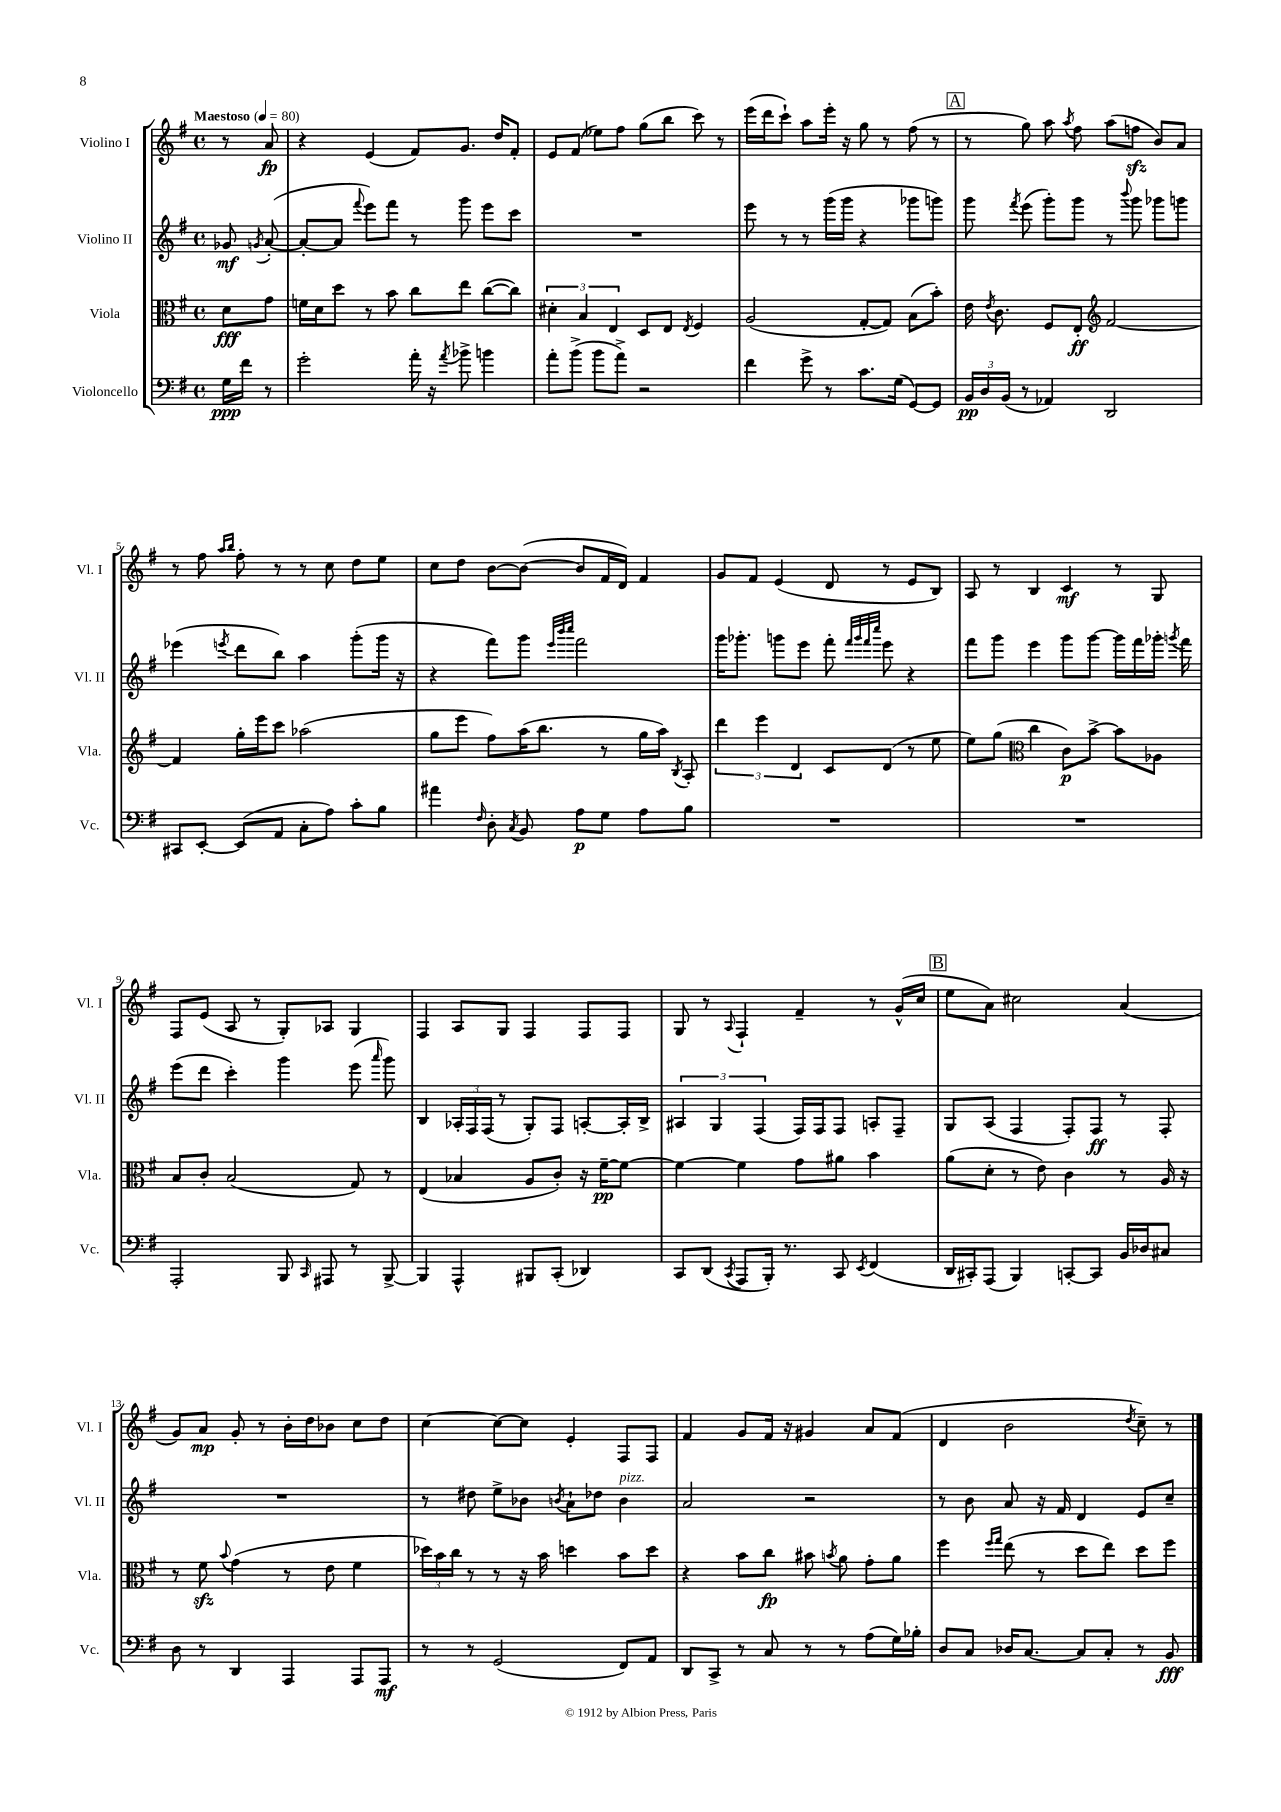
<<
\new StaffGroup <<
\new Staff = "s0" \with { instrumentName = "Violino I" shortInstrumentName = "Vl. I" } {
    \clef treble \key g \major \defaultTimeSignature \time 4/4 \partial 4 \tempo "Maestoso" 4 = 80
    \autoBeamOff r8 a'8\fp |
    r4 e'4( fis'8[) g'8.] d''16[ fis'8]-. |
    e'8[ fis'8]( ees''8[) fis''8] g''8[( b''8] c'''8) r8 |
    e'''16[( d'''16 c'''8]-!) a''8[ e'''16]-. r16 g''8 r8 fis''8( r8 |
    \mark \markup { \box "A" } r8 g''8) a''8 \acciaccatura { a''8 } fis''8 a''8[( f''8]\sfz b'8[) a'8] |
    r8 fis''8 \grace { a''16[ b''16] } fis''8-. r8 r8 c''8 d''8[ e''8] |
    c''8[ d''8] b'8[~ b'8]~( b'8[ fis'16 d'16]) fis'4 |
    g'8[ fis'8] e'4( d'8 r8 e'8[ b8]) |
    a8 r8 b4 c'4\mf r8 g8 |
    fis8[ e'8]( a8 r8 g8[-.) aes8] g4 |
    fis4 a8[ g8] fis4 fis8[ fis8] |
    g8 r8 \appoggiatura { a8 } fis4-! fis'4-- r8 g'16[-^( c''16] |
    \mark \markup { \box "B" } e''8[ a'8]) cis''2 a'4( |
    g'8[) a'8]\mp g'8-. r8 b'16[-. d''16 bes'8] c''8[ d''8] |
    c''4~ c''8[~ c''8] e'4-. fis8[ fis8] |
    fis'4 g'8[ fis'16] r16 gis'4 a'8[ fis'8]( |
    d'4 b'2 \acciaccatura { d''8 } c''8--) r8 \bar "|." |
}
\new Staff = "s1" \with { instrumentName = "Violino II" shortInstrumentName = "Vl. II" } {
    \clef treble \key g \major \defaultTimeSignature \time 4/4 \partial 4
    \autoBeamOff ges'8\mf \acciaccatura { g'8 } a'8~-.( |
    a'8[~-. a'8] \appoggiatura { fis'''8 } e'''8[) fis'''8] r8 g'''8 e'''8[ c'''8] |
    R1 |
    e'''8 r8 r8 g'''16[( g'''16] r4 ges'''8[ g'''8]) |
    \mark \markup { \box "A" } g'''8 \acciaccatura { fis'''8 } e'''8( g'''8[-.) g'''8] r8 \appoggiatura { b'''8 } g'''8 ges'''8[ g'''8] |
    ees'''4( \acciaccatura { e'''8 } d'''8[ b''8]) a''4 g'''8[-.( g'''16] r16 |
    r4 fis'''8[) g'''8] \grace { e'''32[ b'''32 c''''32] } fis'''2 |
    g'''16[ ges'''8.]-. g'''8[ e'''8] fis'''8-. \grace { fis'''32[ g'''32 fis'''32 c''''32] } e'''8 r4 |
    fis'''8[ g'''8] e'''4 g'''8[ g'''8]~ g'''16[ fis'''16 ges'''16]-. \acciaccatura { g'''8 } fis'''16 |
    e'''8[( d'''8] c'''4-.) g'''4 e'''8( \grace { a'''16 } g'''8) |
    b4 \tuplet 3/2 { aes16[-. fis16 fis16]( } r8 g8[-.) fis8] a8[~-. a16-. b16]-> |
    \tuplet 3/2 { ais4 g4 fis4( } fis16[) fis16 fis8] a8[-. fis8]-- |
    \mark \markup { \box "B" } g8[ a8]( fis4 fis8[-.) fis8]\ff r8 fis8-. |
    R1 |
    r8 dis''8 e''8[-> bes'8] \acciaccatura { b'8 } a'8[-! des''8] b'4^\markup { \italic "pizz." } |
    a'2 r2 |
    r8 b'8 a'8 r16 fis'16 d'4 e'8[ c''8]-- \bar "|." |
}
\new Staff = "s2" \with { instrumentName = "Viola" shortInstrumentName = "Vla." } {
    \clef alto \key g \major \defaultTimeSignature \time 4/4 \partial 4
    \autoBeamOff d'8[\fff g'8] |
    f'16[ d'16 d''8] r8 b'8 c''8[ e''8] c''8[~( c''8]) |
    \tuplet 3/2 { dis'4-. b4 e4 } d8[ e8] \acciaccatura { e8 } fis4 |
    a2( g8[~-. g8]) b8[( b'8]-.) |
    \mark \markup { \box "A" } e'16 \acciaccatura { e'8 } c'8. fis8[ e8]-.\ff \clef treble fis'2~ |
    fis'4 g''16[-. e'''16 c'''8] aes''2( |
    g''8[ e'''8] fis''8[) a''16( b''8.] r8 g''16[ a''16]) \acciaccatura { b8 } a8-. |
    \tuplet 3/2 { d'''4 e'''4 d'4 } c'8[ d'8]( r8 e''8 |
    e''8[) g''8]( \clef alto c''4 c'8[\p) b'8]~-> b'8[ aes8] |
    b8[ c'8]-. b2( g8) r8 |
    e4( bes4 a8[ c'8]-.) r16 fis'16[~--\pp fis'8]~ |
    fis'4~ fis'4 g'8[ ais'8] b'4 |
    \mark \markup { \box "B" } a'8[( d'8]-. r8 e'8) c'4 r8 a16 r16 |
    r8 fis'8\sfz \appoggiatura { b'8 } g'4( r8 e'8 fis'4 |
    \tuplet 3/2 { des''16[) b'16 c''16] } r8 r8 r16 b'16 d''4 b'8[ d''8] |
    r4 b'8[ c''8]\fp bis'8 \acciaccatura { b'8 } a'8 g'8[-. a'8] |
    fis''4 \grace { fis''16[ g''16] } e''8( r8 d''8[ e''8]) d''8[ fis''8] \bar "|." |
}
\new Staff = "s3" \with { instrumentName = "Violoncello" shortInstrumentName = "Vc." } {
    \clef bass \key g \major \defaultTimeSignature \time 4/4 \partial 4
    \autoBeamOff g16[\ppp fis'16] r8 |
    g'2-. a'16-. r16 \acciaccatura { a'8 } bes'8-> b'4 |
    a'8[-. b'8]->( b'8[ a'8]->) r2 |
    fis'4 g'8-> r8 c'8.[ g16]( g,8[~) g,8] |
    \mark \markup { \box "A" } \tuplet 3/2 { b,16[\pp d16 b,16]( } r8 aes,4) d,2 |
    cis,8[ e,8]~-. e,8[( a,8] c8[-. a8]) c'8[-. b8] |
    ais'4 \grace { fis16 } d8-. \acciaccatura { c8 } b,8 a8[\p g8] a8[ b8] |
    R1 |
    R1 |
    a,,2-. b,,8 \grace { c,16 } ais,,8 r8 b,,8~-> |
    b,,4 a,,4-^ bis,,8[ c,8]-.( des,4) |
    c,8[ d,8]( \acciaccatura { c,8 } a,,8[ b,,16]-.) r8. c,8 \acciaccatura { e,8 } fis,4( |
    \mark \markup { \box "B" } d,16[ cis,16-.) a,,8]( b,,4) c,8[~-. c,8] b,16[ des16 cis8] |
    d8 r8 d,4 a,,4 a,,8[ a,,8]\mf |
    r8 r8 g,2( fis,8[) a,8] |
    d,8[ c,8]-> r8 c8 r8 r8 a8[( g16) bes16]-. |
    d8[ c8] des16[ c8.]~ c8[ c8]-. r8 b,8\fff \bar "|." |
}
>>
>>
